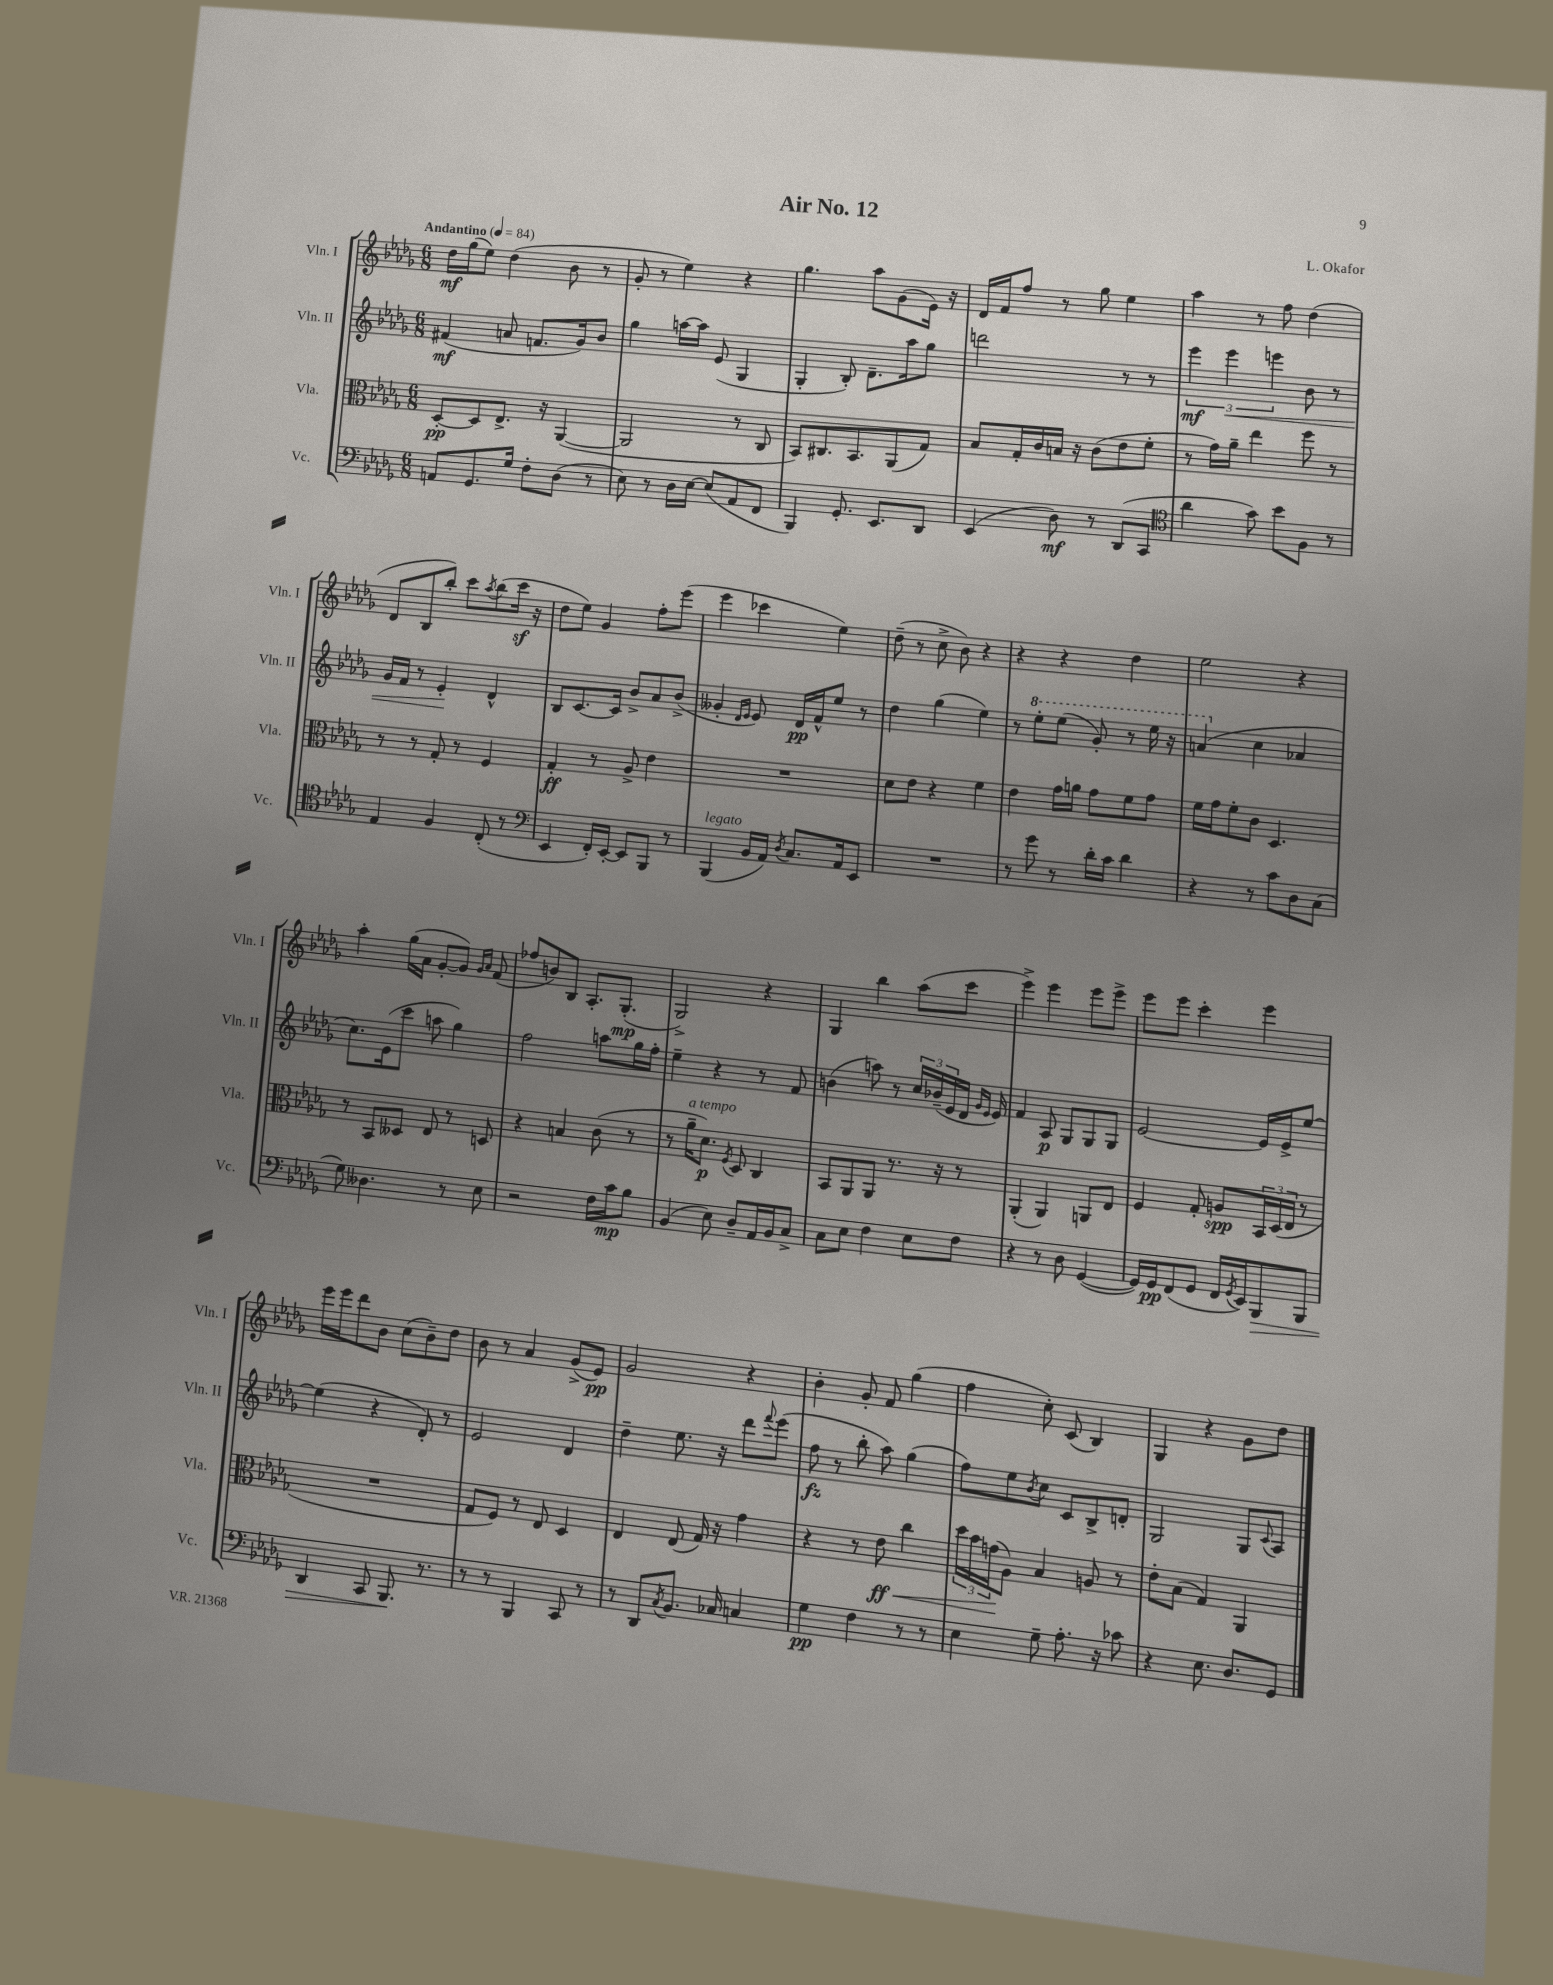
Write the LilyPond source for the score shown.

\header { title = "Air No. 12" composer = "L. Okafor" }
<<
\new StaffGroup <<
\new Staff = "s0" \with { instrumentName = "Vln. I" shortInstrumentName = "Vln. I" } {
    \clef treble \key des \major \numericTimeSignature \time 6/8 \tempo "Andantino" 4 = 84
    des''16\mf ges''16( ees''8) des''4( bes'8 r8 |
    ges'8-. r8 ees''4) r4 |
    ges''4. aes''8 ges'8( ees'16) r16 |
    des'16 f'16 f''8 r8 ges''8 ees''4 |
    aes''4 r8 f''8 des''4( |
    des'8 bes8 bes''8-.) c'''8 \acciaccatura { aes''8 } bes''8( c'''16\sf r16 |
    des''8 ees''8) ges'4 f''8-. ees'''8( |
    ees'''4 ces'''4 ees''4) |
    des''8--( r8 c''8-> bes'8) r4 |
    r4 r4 des''4 |
    ees''2 r4 |
    aes''4-. ges''16( aes'16 ges'8~-. ges'8) \grace { ges'16 aes'16 } f'8( |
    fes''8 b'8) bes8 aes8.-. ges8.-.\mp( |
    ges2->) r4 |
    ges4 bes''4 aes''8( c'''8 |
    ees'''4->) ees'''4 ees'''8 ees'''8-> |
    ees'''8 ees'''8 c'''4-. ees'''4 |
    ees'''16 ees'''16 des'''8 bes'8 c''8( bes'8--) des''8 |
    bes'8 r8 aes'4 ges'8->( ees'8\pp) |
    ges'2 r4 |
    bes'4-. ges'8-. f'8 ges''4( |
    f''4 c''8-.) c'8( bes4) |
    ges4 r4 ges'8 des''8 \bar "|." |
}
\new Staff = "s1" \with { instrumentName = "Vln. II" shortInstrumentName = "Vln. II" } {
    \clef treble \key des \major \numericTimeSignature \time 6/8
    fis'4\mf( a'8 f'8. ges'16) bes'8 |
    ges''4 a''16~ a''16 ees'8( ges4 |
    ges4-. bes8-.) des'8.-- aes''16 ges''8 |
    d'''2 r8 r8 |
    \tuplet 3/2 { ees'''4\mf ees'''4\< e'''4 } bes'8 r8 |
    ges'16 f'16 r8 ees'4-.\! des'4-^ |
    bes8 c'8.~ c'16 bes'8-> aes'8 bes'8->( |
    geses'4-. \grace { des'16 ees'16 } ees'8) des'16\pp f'16-^ ees''8 r8 |
    des''4 ges''4( ees''4) |
    r8 \ottava #1 ees'''8-. ees'''8( ges''8-.) r8 ees'''16 r16 |
    a''4( \ottava #0 c''4 aes'!4 |
    c''8.) ees'16( c'''8 a''8 ges''4) |
    f''2 a''8 ges''16 f''16-. |
    ees''4-- r4 r8 f'8 |
    b'4( a''8) r8 \tuplet 3/2 { c''16 bes'16--( ees'16 } des'16 \grace { ges'16 ees'16 } ees'16) |
    f'4 aes8\p ges8 ges8 ges8 |
    ees'2~ ees'16 ees'16-> ees''8~ |
    ees''4( r4 des'8-.) r8 |
    ees'2 des'4 |
    des''4-- ees''8. r16 des'''8 \appoggiatura { f'''8 } ees'''8( |
    f''8\fz r8 bes''8-. aes''8) ges''4( |
    f''8) ees''8 \acciaccatura { bes'8 } c''8 c'8 bes8-> d'8-. |
    ges2 ges8 \appoggiatura { c'8 } aes8 \bar "|." |
}
\new Staff = "s2" \with { instrumentName = "Vla." shortInstrumentName = "Vla." } {
    \clef alto \key des \major \numericTimeSignature \time 6/8
    des8~-.\pp des8 ees8.-> r16 aes,4~( |
    aes,2 r8 c8 |
    bes,8) cis8. bes,8. aes,8( ges8) |
    bes8 ges16-. c'16 b16 r16 c'8( ees'8 f'8-. |
    r8 ges'16) aes'16-- ees''4 f''8 r8 |
    r8 r8 ges8-. r8 f4 |
    ges4-.\ff r8 aes8-> ees'4 |
    R2. |
    des'8 ees'8 r4 f'4 |
    ees'4 ges'16 a'16 ges'8 f'8 ges'8 |
    f'16 ges'16 f'8-. c'8 des4. |
    r8 bes,8 deses8 ees8 r8 d8 |
    r4 b4 c'8( r8 |
    r8 aes'16--^\markup { \italic "a tempo" } des'8.\p) \acciaccatura { f8 } des8 c4 |
    bes,8 aes,8 aes,8 r8. r16 r8 |
    aes,4-.( aes,4) a,8 ees8 |
    f4 ges8-. a8\spp \tuplet 3/2 { bes,16 des16( ees16 } r8 |
    R2. |
    ges8 f8) r8 ees8 des4 |
    ees4 ees8( ges16) r16 ges'4 |
    r4 r8 ees'8\ff\< c''4 |
    \tuplet 3/2 { des''16 bes'16 g'16\!( } aes8) bes4 a8 r8 |
    ees'8-. bes8( ges4) aes,4 \bar "|." |
}
\new Staff = "s3" \with { instrumentName = "Vc." shortInstrumentName = "Vc." } {
    \clef bass \key des \major \numericTimeSignature \time 6/8
    a,8 ges,8. ges16 f8-. des8( r8 |
    ees8) r8 des16 ees16~ ees8( aes,8 f,8 |
    bes,,4) ges,8.-. ees,8. des,8 |
    ees,4( des8\mf) r8 des,8( c,8 |
    \clef tenor aes'4 ges'8) bes'8 f8 r8 |
    ees4 f4 c8-.( r8 |
    \clef bass ees,4 f,16-.) ees,16~-. ees,8 bes,,8 r8 |
    bes,,4^\markup { \italic "legato" }( bes,16 aes,16) \acciaccatura { des8 } c8. aes,16 ees,8 |
    R2. |
    r8 ges'8 r8 des'16-. c'16 des'4 |
    r4 r8 c'8 des8 c8( |
    ges8) deses4. r8 ees8 |
    r2 f16 c'16\mp bes8 |
    bes,4( ees8) des8-- aes,16 bes,16 c8-> |
    c8 ees8 f4 ees8 f8 |
    r4 r8 des8 ges,4~( |
    ges,16) ges,16\pp f,8( ges,8 f,16 \acciaccatura { ges,8 } ees,16) bes,,8\> bes,,8 |
    des,4 c,8 bes,,8.\! r8. |
    r8 r8 bes,,4 c,8 r8 |
    r8 des,8 \acciaccatura { c8 } bes,8. ces16 c4 |
    ges4\pp f4 r8 r8 |
    ees4 ges8-- aes8.-. r16 ces'8 |
    r4 ees8. des8. ges,8 \bar "|." |
}
>>
>>
\layout { \context { \Score \remove "Bar_number_engraver" } }
